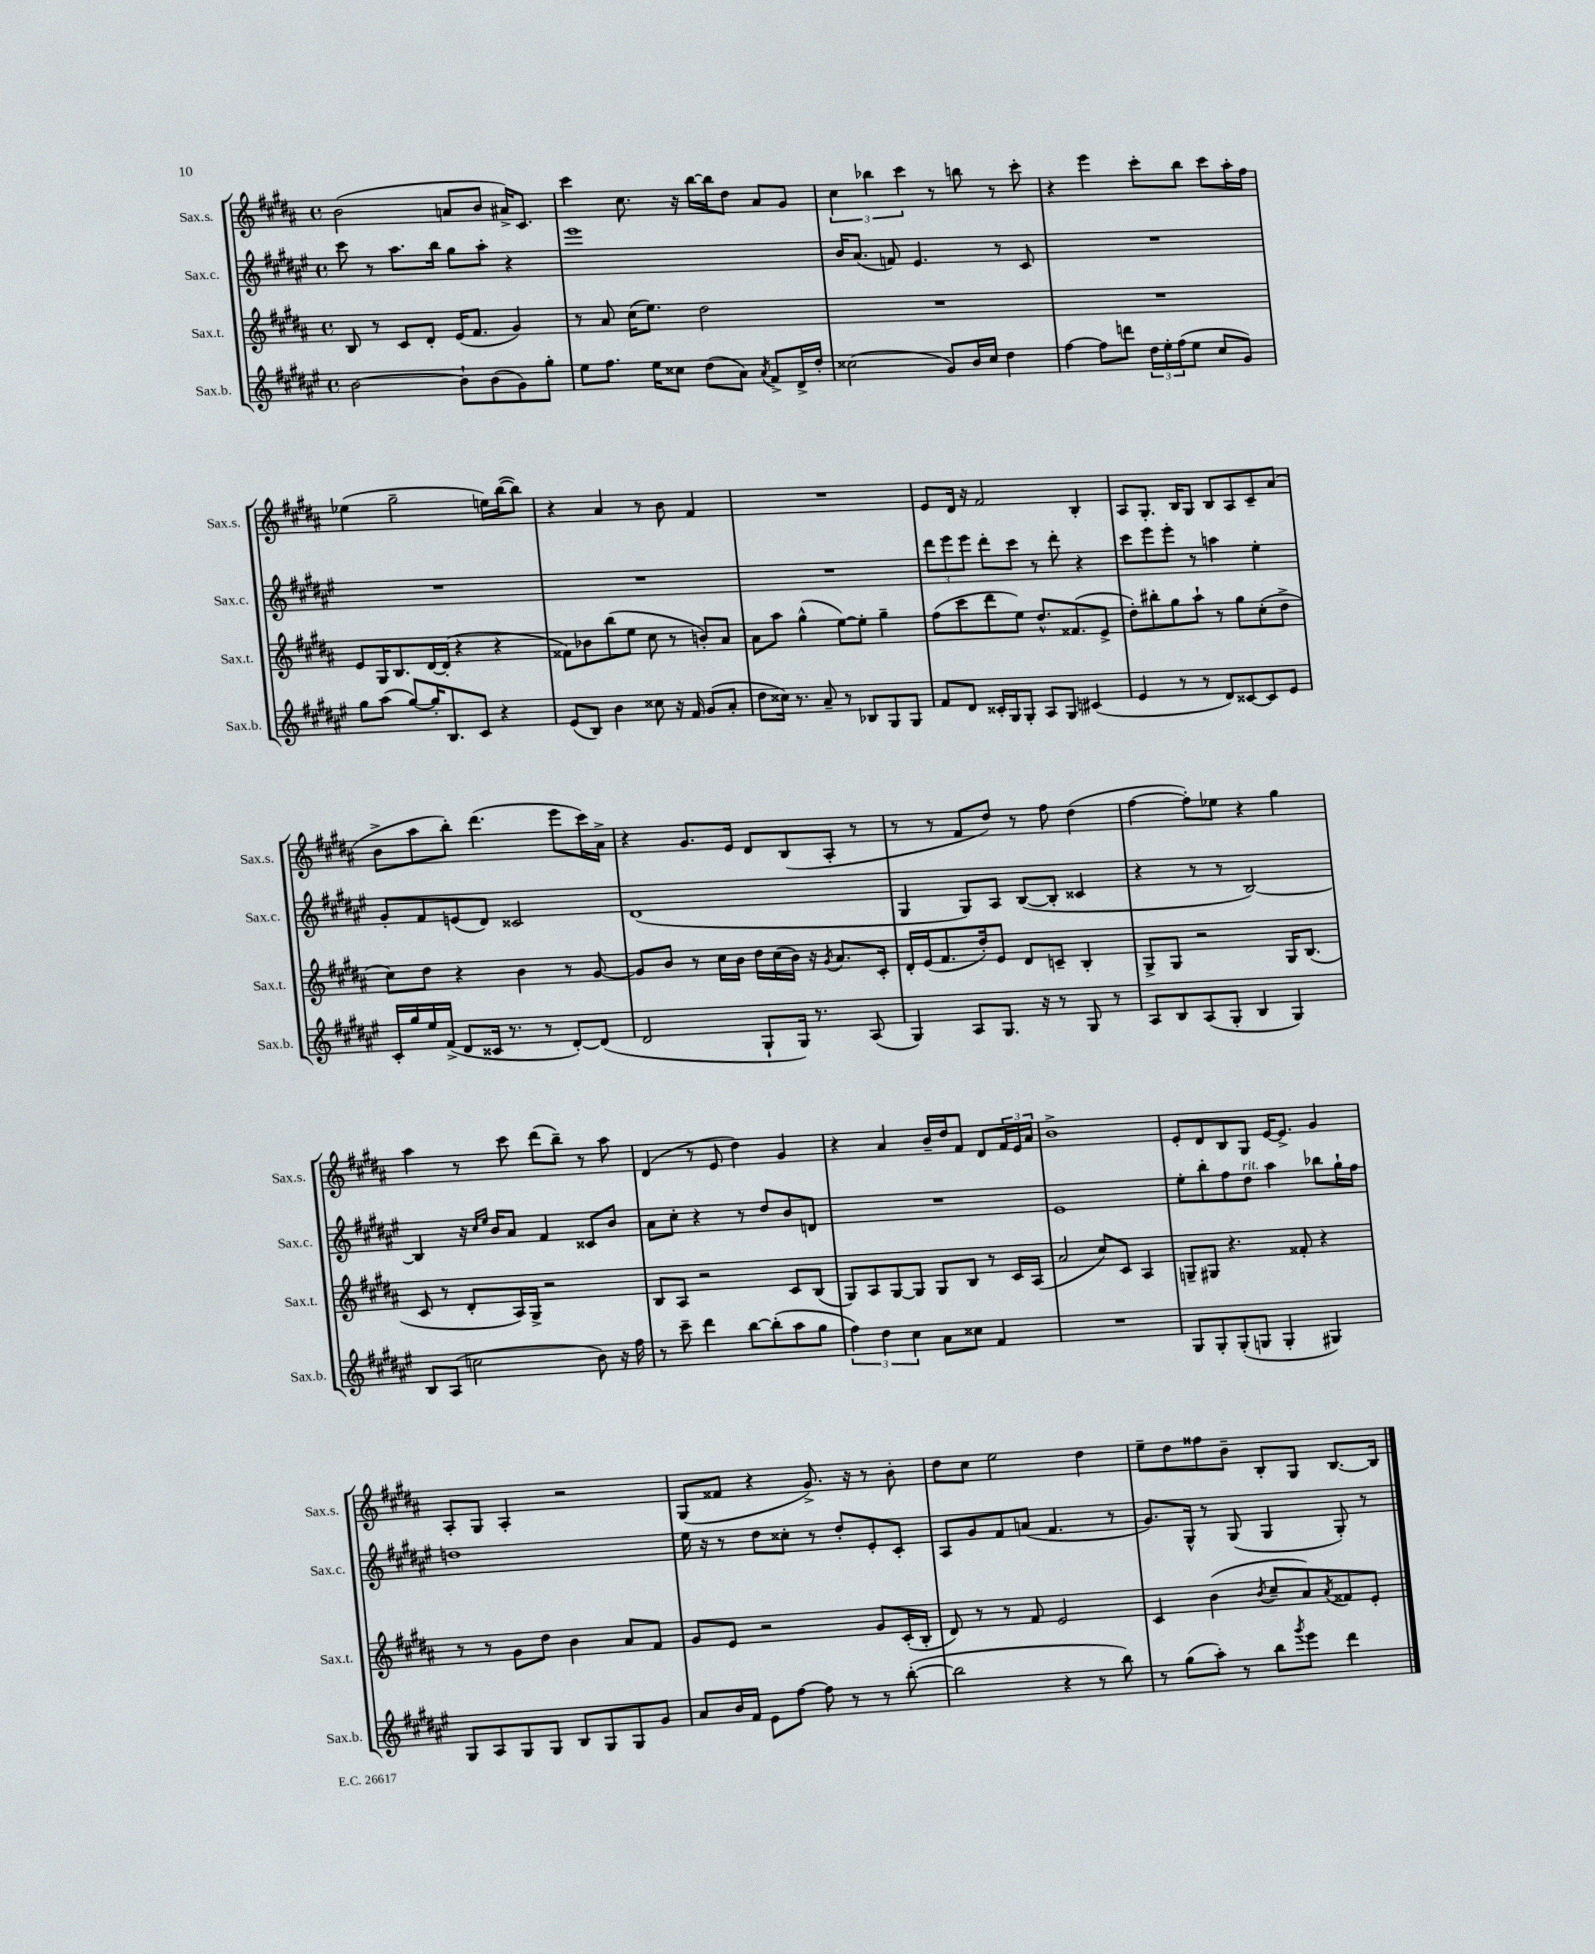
<<
\new StaffGroup <<
\new Staff = "s0" \with { instrumentName = "Sax.s." shortInstrumentName = "Sax.s." } {
    \clef treble \key b \major \defaultTimeSignature \time 4/4
    b'2( a'8 b'8 ais'16->) cis'8. |
    cis'''4 cis''8. r16 b''16~ b''16 dis''8 ais'8 gis'8 |
    \tuplet 3/2 { cis''4 bes''4 cis'''4 } r8 b''8 r8 cis'''8-. |
    r4 e'''4 cis'''8-. b''8 cis'''8 ais''16-. fis''16 |
    ees''4( gis''2-- e''16) b''16~( b''8) |
    r4 ais'4 r8 b'8 fis'4 |
    R1 |
    e'8 dis'16 r16 fis'2 b4-. |
    ais8 gis8.-. b16 gis8 b8 ais8 cis'8-- ais'8( |
    b'8-> ais''8 b''8-.) dis'''4.( e'''8 cis'''16) ais'16-> |
    r4 gis'8. e'16 dis'8 b8( ais8-. r8 |
    r8 r8 fis'8 dis''8) r8 fis''8 dis''4( |
    fis''4~ fis''8-.) ees''8 r4 gis''4 |
    ais''4 r8 cis'''8 dis'''8( b''8--) r8 ais''8 |
    dis'4( r8 e'8 dis''4) gis'4 |
    r4 ais'4 b'16-- dis''16 fis'8 dis'8 \tuplet 3/2 { fis'16 e'16 ais'16 } |
    b'1-> |
    e'8-. dis'8 b8 gis8 e'16~ e'8.-> gis'4 |
    ais8-. gis8 ais4-. r2 |
    gis8( fisis'8 r4 gis'8.->) r16 r8 b'8-. |
    dis''8 cis''8 e''2 dis''4 |
    e''8-- dis''8 fisis''8 b'8-- b8-. gis8 b8.~ b16 \bar "|." |
}
\new Staff = "s1" \with { instrumentName = "Sax.c." shortInstrumentName = "Sax.c." } {
    \clef treble \key fis \major \defaultTimeSignature \time 4/4
    cis'''8 r8 ais''8. b''16 gis''8 ais''8-. r4 |
    eis'''1 |
    b'16 ais'8.( f'8) eis'4. r8 cis'8 |
    R1 |
    R1 |
    R1 |
    R1 |
    \tuplet 3/2 { dis'''8 eis'''8 eis'''8 } dis'''8-. cis'''8 r8 dis'''8-. r4 |
    cis'''8 eis'''8 eis'''8-. r8 a''4 eis''4-. |
    gis'8-. fis'8 e'8( dis'8) cisis'2 |
    dis'1( |
    gis4 gis8) ais8 b8~( b8-. cisis'4 |
    r4 r8 r8 b2~) |
    b4 r16 \grace { cis''16 eis''16 } b'16 ais'8 fis'4 cisis'8 b'8 |
    ais'8 cis''8-. r4 r8 dis''8 b'8 d'8 |
    R1 |
    eis'1 |
    eis''8-. b''8-. fis''8 dis''8^\markup { \italic "rit." } ais''4 bes''8 gis''16-! fis''16 |
    d''1 |
    eis''16 r16 r8 dis''8 cisis''8-. r8 dis''8-. eis'8-. cis'8-. |
    ais8 gis'8 fis'8 a'8( fis'4. r8 |
    gis'8.) gis16-^ r8 gis8( gis4 gis8-.) r8 \bar "|." |
}
\new Staff = "s2" \with { instrumentName = "Sax.t." shortInstrumentName = "Sax.t." } {
    \clef treble \key b \major \defaultTimeSignature \time 4/4
    b8 r8 cis'8 dis'8-. e'16( fis'8. gis'4) |
    r8 ais'8 cis''16( e''8.) dis''2 |
    R1 |
    R1 |
    e'8 gis16 b8. dis'16~ dis'16-.( r4 r4 |
    fisis'8) bes'8 b''8( e''8 cis''8 r8 b'8-.) ais'8 |
    ais'8 ais''8 gis''4-^( e''8~) e''8-. gis''4-- |
    fis''8( cis'''8 dis'''8 e''8) dis''8.-^ fisis'8.( e'8-> |
    dis''8-.) bis''8-. gis''8 ais''8-! r8 gis''8 cis''8-.( dis''8-> |
    cis''8) dis''8 r4 b'4 r8 gis'8~ |
    gis'8 b'8 r8 cis''16 b'16 dis''16 cis''16( b'16) r16 \acciaccatura { gis'8 } ais'8. cis'16-. |
    dis'16-. e'16( fis'8. dis''16-.) e'8 dis'8 c'8-- b4-. |
    gis8-> gis8 r2 gis16 b8.( |
    cis'8 r8 dis'8-. ais16) gis16-> r2 |
    b8 ais8 r2 cis'8 b8( |
    gis8) ais8 gis8~ gis8 gis8 b8 r8 cis'16 ais16( |
    ais'2 cis''8) cis'8 ais4 |
    g8-- gis8 r4. fisis'8-. r4 |
    r8 r8 gis'8 dis''8 b'4 ais'8 fis'8 |
    gis'8 e'8 r2 gis'8 cis'16-.( b16-. |
    dis'8) r8 r8 fis'8 e'2 |
    cis'4 b'4( \acciaccatura { b'8 } cis''8-- ais'8) \acciaccatura { ais'8 } fisis'8 e'8-. \bar "|." |
}
\new Staff = "s3" \with { instrumentName = "Sax.b." shortInstrumentName = "Sax.b." } {
    \clef treble \key fis \major \defaultTimeSignature \time 4/4
    b'2~ b'8-! b'8( gis'8) gis''8-. |
    eis''8 fis''8. eis''16 cisis''8 dis''8( ais'8) \acciaccatura { ais'8 } fis'8-> dis'16-> dis''16-. |
    cisis''2( gis'8) b'16 cisis''16 dis''4 |
    fis''4~ fis''8 d'''8 \tuplet 3/2 { dis''16 eis''16-. fis''16( } eis''8 cis''8 gis'8) |
    gis''8 ais''8( gis''8~) gis''16-. b8. cis'8 r4 |
    eis'8( b8) b'4 cisis''8 r16 fis'16 gis'8( ais'8-. |
    dis''8 cisis''16) r8. ais'8-- r8 bes8 gis8 gis8 |
    fis'8 dis'8 cisis'16-. gis16 gis8-. ais8 gis8 cis'4( |
    eis'4 r8 r8 dis'8) cisis'8~ cisis'8 eis'8 |
    cis'16-. gis''16 eis''16 fis'16->( dis'8 cisis'16 r8. r8 dis'8~-.) dis'8( |
    dis'2 gis8-! gis16) r8. ais8( |
    gis4) ais8 gis8. r16 r8 gis8 r8 |
    ais8 b8 ais8( gis8-. b4 gis4) |
    b8 ais8( c''2 b'8) r16 fis''16 |
    r8 cis'''8-- dis'''4 b''8~ b''8-.( ais''8 gis''8 |
    \tuplet 3/2 { fis''4) dis''4 cis''4 } ais'8 cisis''8 fis'4 |
    R1 |
    gis8 gis8-. gis8-.( g8 g4-. gis4) |
    gis8 ais8 gis8 gis8 b8 gis8 gis8 gis'8 |
    ais'8 b'16 fis'16 eis'8 fis''8~ fis''8 r8 r8 b''8~-.( |
    b''2 r4 r8 b''8) |
    r8 gis''8( ais''8-.) r8 b''8 \acciaccatura { gis'''8 } eis'''8 dis'''4 \bar "|." |
}
>>
>>
\layout { \context { \Score \remove "Bar_number_engraver" } }
